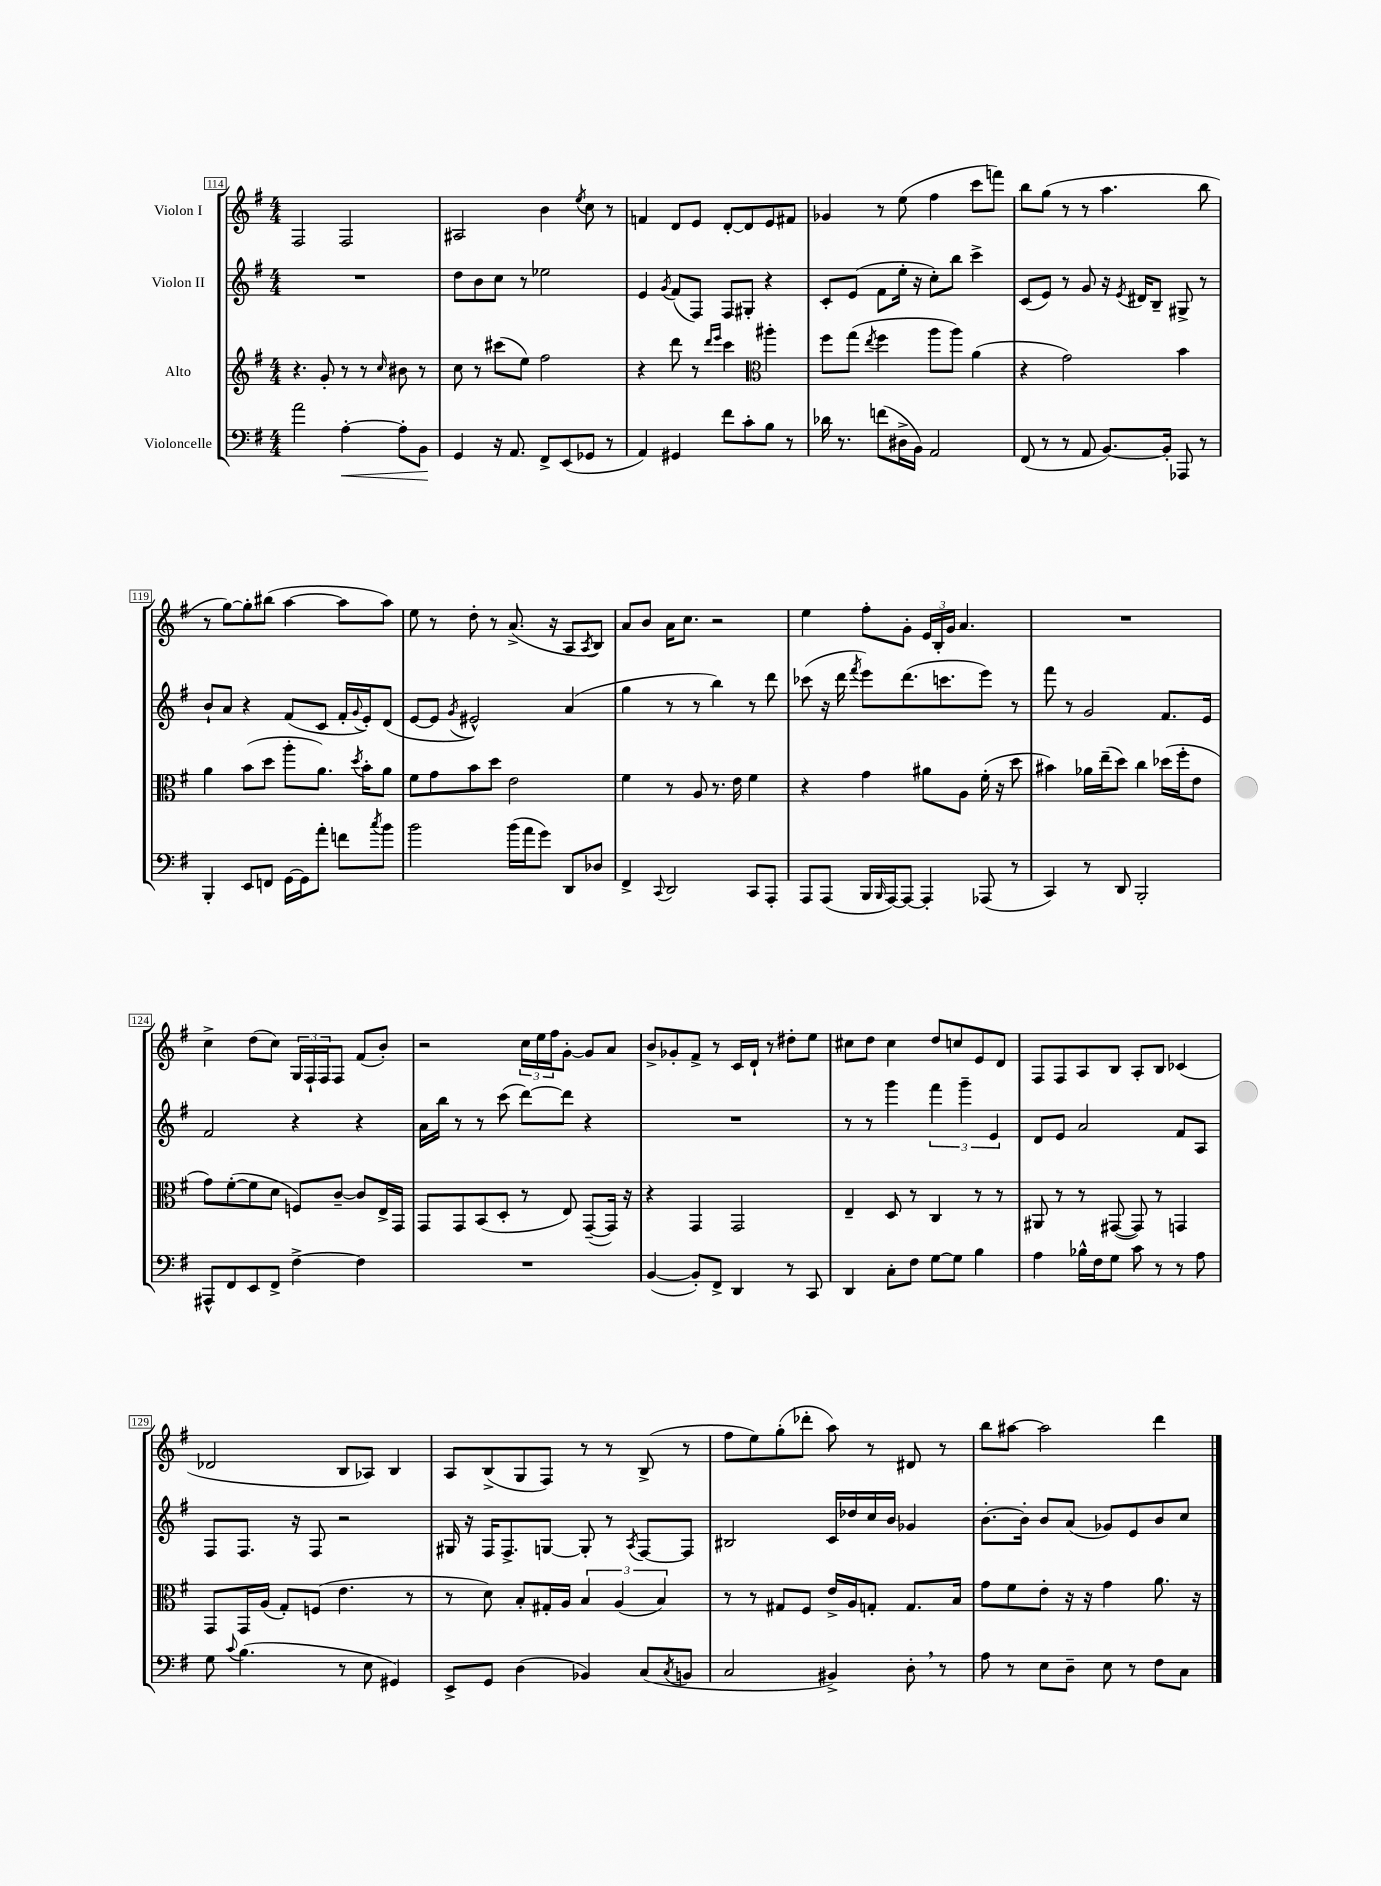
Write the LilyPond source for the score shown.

<<
\new StaffGroup <<
\new Staff = "s0" \with { instrumentName = "Violon I" } {
    \clef treble \key g \major \numericTimeSignature \time 4/4
    fis2 fis2 |
    ais2 b'4 \acciaccatura { e''8 } c''8 r8 |
    f'4 d'8 e'8 d'8~-. d'8 e'8 fis'8 |
    ges'4 r8 e''8( fis''4 c'''8 f'''8) |
    b''8 g''8( r8 r8 a''4. b''8 |
    r8 g''8~) g''8-. bis''8( a''4~ a''8 a''8) |
    e''8 r8 d''8-. r8 a'8.->( r16 a8 \acciaccatura { a8 } b8) |
    a'8 b'8 a'16 c''8. r2 |
    e''4 fis''8-. g'8-. \tuplet 3/2 { e'16 b16-. g'16 } a'4. |
    R1 |
    c''4-> d''8( c''8) \tuplet 3/2 { g16 fis16-! fis16 } fis8 fis'8( b'8-.) |
    r2 \tuplet 3/2 { c''16 e''16 fis''16 } g'8~-. g'8 a'8 |
    b'8-> ges'8-. fis'8-> r8 c'16 d'16-! r8 dis''8-. e''8 |
    cis''8 d''8 cis''4 d''8 c''8 e'8 d'8 |
    fis8 fis8 a8 b8 a8-. b8 ces'4( |
    des'2 b8 aes8) b4 |
    a8 b8->( g8 fis8) r8 r8 b8->( r8 |
    fis''8 e''8) g''8-.( des'''8-. a''8) r8 dis'8 r8 |
    b''8 ais''8~ ais''2 d'''4 \bar "|." |
}
\new Staff = "s1" \with { instrumentName = "Violon II" } {
    \clef treble \key g \major \numericTimeSignature \time 4/4
    R1 |
    d''8 b'8 c''8 r8 ees''2 |
    e'4 \acciaccatura { g'8 } fis'8( fis8) fis8 gis8-. r4 |
    c'8-. e'8( fis'8 e''16-. r16 c''8-.) b''8 c'''4-> |
    c'8( e'8) r8 g'8 r16 \acciaccatura { e'8 } dis'16 b8-- gis8-> r8 |
    b'8-! a'8 r4 fis'8( c'8 fis'16-. \appoggiatura { g'8 } e'16-.) d'8( |
    e'8~ e'8 \acciaccatura { g'8 } eis'2-^) a'4( |
    g''4 r8 r8 b''4) r8 d'''8 |
    ces'''8( r16 d'''16 \acciaccatura { fis'''8 } e'''8) d'''8.( c'''8. e'''8) r8 |
    fis'''8 r8 g'2 fis'8. e'16 |
    fis'2 r4 r4 |
    a'16 b''16 r8 r8 c'''8( d'''8~) d'''8 r4 |
    R1 |
    r8 r8 g'''4 \tuplet 3/2 { fis'''4 g'''4-- e'4 } |
    d'8 e'8 a'2 fis'8 a8 |
    fis8 fis8. r16 fis8 r2 |
    gis16 r16 fis16 fis8.-> g8~ g8-. r8 \acciaccatura { a8 } fis8~ fis8 |
    bis2 c'16 des''16 c''16 b'16 ges'4 |
    b'8.~-. b'16-. b'8 a'8( ges'8) e'8 b'8 c''8 \bar "|." |
}
\new Staff = "s2" \with { instrumentName = "Alto" } {
    \clef treble \key g \major \numericTimeSignature \time 4/4
    r4. g'8-. r8 r8 \grace { c''16 } bis'8 r8 |
    c''8 r8 cis'''8( e''8) fis''2 |
    r4 d'''8 r8 \grace { d'''16 e'''16 } c'''4 \clef alto ais''4-. |
    fis''8 g''8( \acciaccatura { e''8 } fis''4 a''8 a''8) a'4( |
    r4 g'2) b'4 |
    a'4 b'8( d''8 a''8-. a'8.) \acciaccatura { d''8 } b'16-. a'8 |
    fis'8 g'8 b'8 d''8 e'2 |
    fis'4 r8 a8 r8. e'16 fis'4 |
    r4 g'4 ais'8 a8 fis'16-.( r16 d''8 |
    bis'4) aes'16 e''16--( d''8) c''4 des''16( fis''16-. e'8 |
    g'8) fis'8~-.( fis'8 d'8 f8) c'8~-- c'8 e16-> g,16 |
    g,8 g,8 b,8( d8-. r8 e8) g,8~--( g,16) r16 |
    r4 g,4 g,2 |
    e4-- d8 r8 c4 r8 r8 |
    ais,8 r8 r8 gis,8~( gis,8) r8 g,4 |
    g,8 g,16 a16( g8-.) f8( e'4. r8 |
    r8 d'8) b8-. gis16-. a16 \tuplet 3/2 { b4 a4( b4) } |
    r8 r8 gis8 fis8 e'16-> a16 g8-. g8. b16 |
    g'8 fis'8 e'8-. r16 r16 g'4 a'8. r16 \bar "|." |
}
\new Staff = "s3" \with { instrumentName = "Violoncelle" } {
    \clef bass \key g \major \numericTimeSignature \time 4/4
    a'2 a4~-.\< a8-. b,8\! |
    g,4 r16 a,8. fis,8-> e,8( ges,8 r8 |
    a,4) gis,4 fis'8 c'8-. b8 r8 |
    des'16 r8. f'8( dis16-> b,16) a,2 |
    fis,8( r8 r8 a,8 b,8.~) b,16-. aes,,8 r8 |
    b,,4-. e,8 f,8 g,16~ g,16 a'8-. f'8 \acciaccatura { c''8 } b'8 |
    b'2 b'16( a'16 g'8) d,8 des8 |
    fis,4-> \appoggiatura { c,8 } d,2 c,8 a,,8-. |
    a,,8 a,,8( b,,16 \grace { b,,16 } a,,16~) a,,8~ a,,4-. aes,,8( r8 |
    c,4) r8 d,8 b,,2-. |
    ais,,8-^ fis,8 e,8 fis,8-> fis4~-> fis4 |
    R1 |
    b,4~( b,8-.) fis,8-> d,4 r8 c,8 |
    d,4 c8-. fis8 g8~ g8 b4 |
    a4 bes16-^ fis16 g8 c'8 r8 r8 a8 |
    g8 \appoggiatura { c'8 } b4.( r8 e8 gis,4) |
    e,8-> g,8 d4( bes,4) c8( \acciaccatura { c8 } b,8 |
    c2 bis,4->) d8-. \breathe r8 |
    a8 r8 e8 d8-- e8 r8 fis8 c8 \bar "|." |
}
>>
>>
\layout { \context { \Score currentBarNumber = #114 \override BarNumber.stencil = #(make-stencil-boxer 0.1 0.3 ly:text-interface::print) } }
